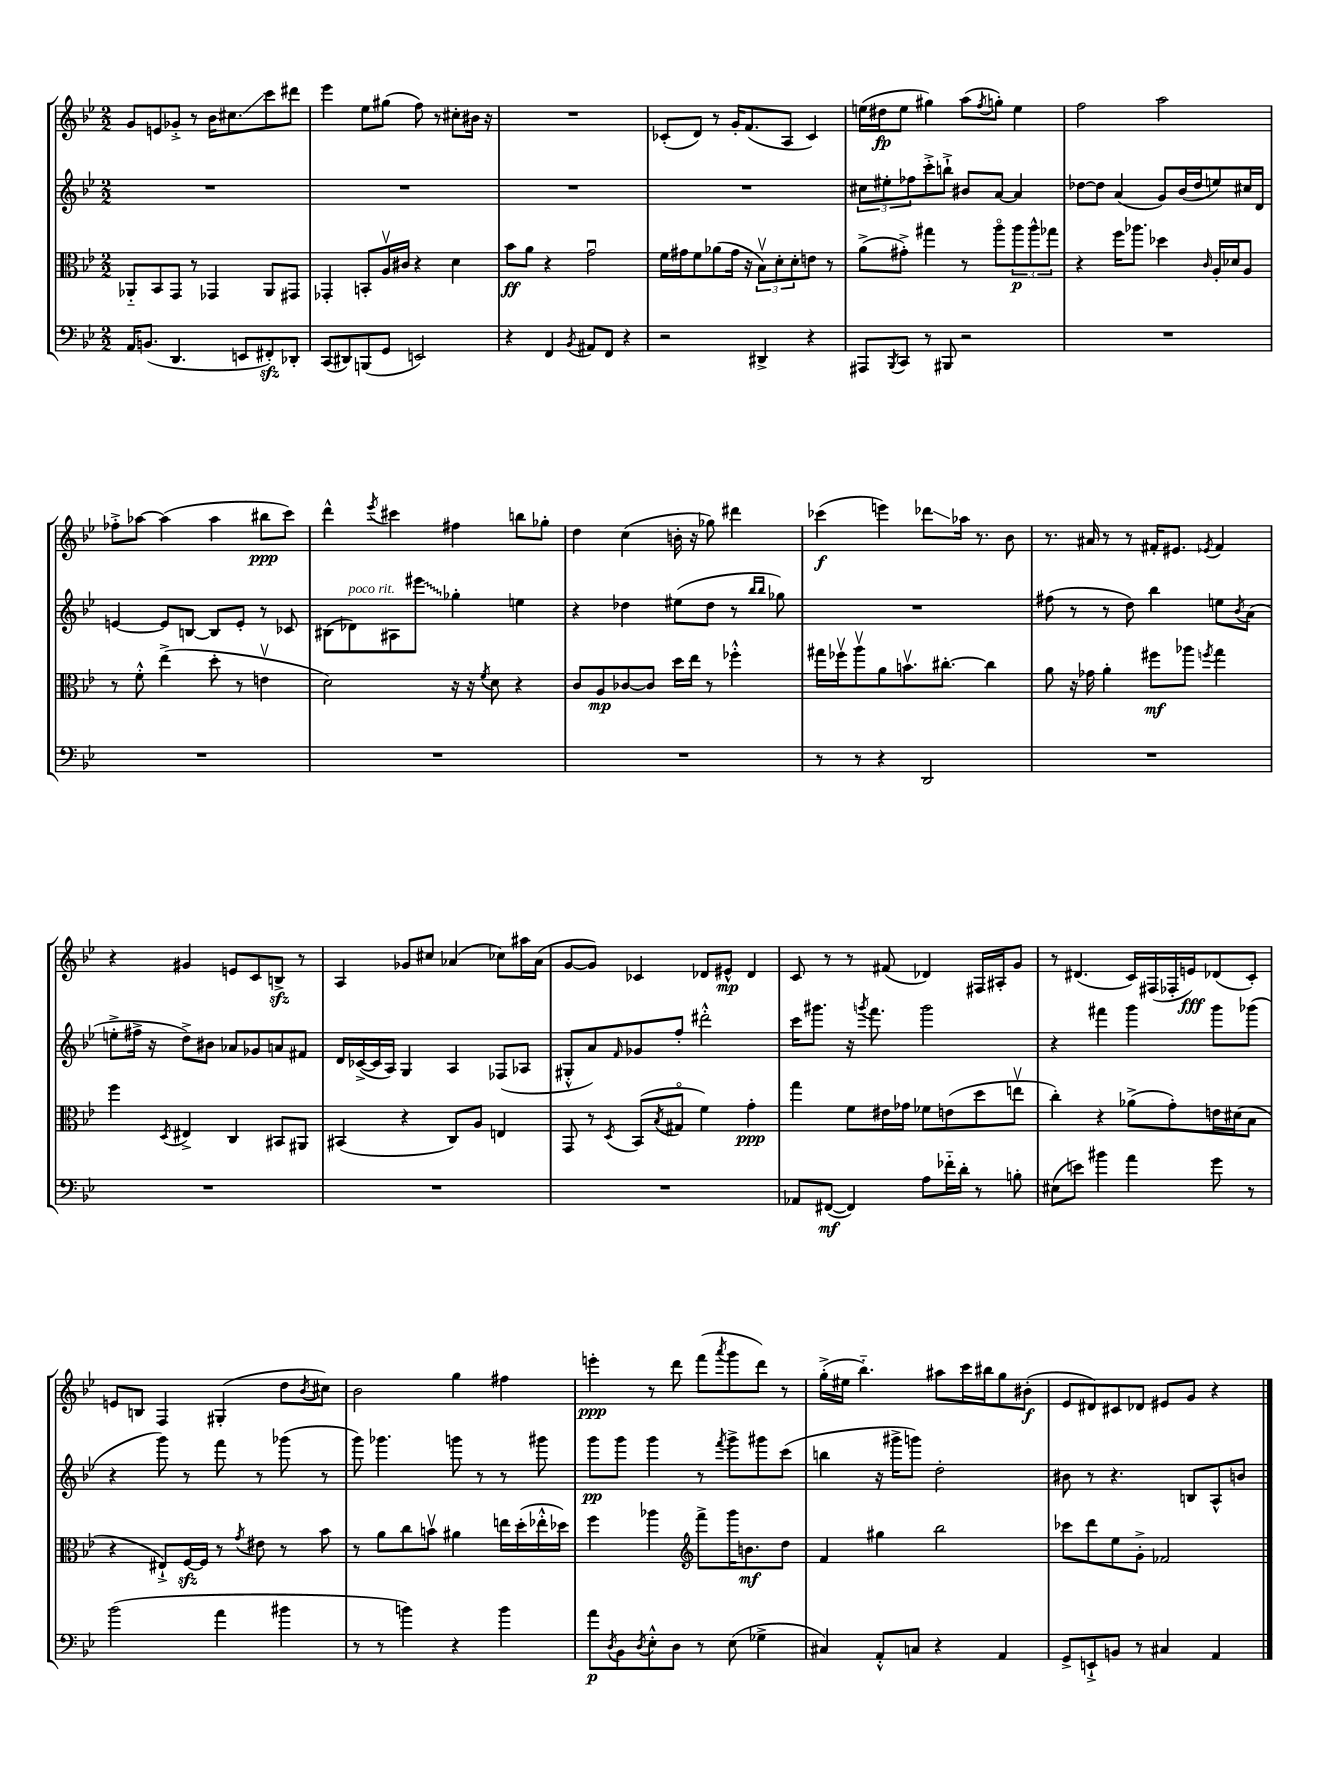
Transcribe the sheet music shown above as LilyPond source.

<<
\new StaffGroup <<
\new Staff = "s0" {
    \clef treble \key bes \major \numericTimeSignature \time 2/2
    g'8 e'8 ges'8-.-> r8 bes'16 cis''8.\glissando c'''8 dis'''8 |
    ees'''4 ees''8 gis''8( f''8) r8 cis''8-. bis'16 r16 |
    R1 |
    ces'8-.( d'8) r8 g'16-. f'8.( a8 ces'4) |
    e''16( dis''16\fp e''8 gis''4) a''8( \acciaccatura { f''8 } g''8-.) e''4 |
    f''2 a''2 |
    fes''8-.-> aes''8~ aes''4( aes''4 bis''8\ppp c'''8) |
    d'''4-^ \acciaccatura { ees'''8 } cis'''4 fis''4 b''8 ges''8-. |
    d''4 c''4( b'16-. r16 ges''8) dis'''4 |
    ces'''4\f( e'''4) des'''8\glissando aes''16 r8. bes'8 |
    r8. ais'16 r8 r8 fis'16-. eis'8. \acciaccatura { ees'8 } fis'4 |
    r4 gis'4 e'8 c'8 b8->\sfz r8 |
    a4 ges'8 cis''8 aes'4( ces''8) ais''16 aes'16( |
    g'8~ g'8) ces'4 des'8 eis'8-^\mp des'4 |
    c'8 r8 r8 fis'8( des'4) fis16 ais16-. g'8 |
    r8 dis'4.( c'16) fis16( fes16-. e'16\fff) des'8( c'8-.) |
    e'8 b8 f4 gis4-.( d''8 \acciaccatura { bes'8 } cis''8) |
    bes'2 g''4 fis''4 |
    e'''4-.\ppp r8 d'''8 f'''8( \acciaccatura { a'''8 } g'''8 d'''8) r8 |
    g''16-.->( eis''16 bes''4.-_) ais''8 c'''16 bis''16 g''8 bis'8-.\f( |
    ees'8 dis'8) cis'8 des'8 eis'8 g'8 r4 \bar "|." |
}
\new Staff = "s1" {
    \clef treble \key bes \major \numericTimeSignature \time 2/2
    R1 |
    R1 |
    R1 |
    R1 |
    \tuplet 3/2 { cis''8 eis''8-. fes''8 } c'''8-.-> b''8-!-> bis'8 a'8~ a'4 |
    des''8~ des''8 a'4( g'8) bes'16( des''16 e''8) cis''16 d'16 |
    e'4~ e'8 b8~ b8 e'8-. r8 ces'8 |
    bis8( des'8^\markup { \italic "poco rit." }) ais8 \once \override Glissando.style = #'zigzag eis'''8\glissando ges''4-. e''4 |
    r4 des''4 eis''8( des''8 r8 \grace { bes''16 bes''16 } ges''8) |
    R1 |
    fis''8( r8 r8 d''8) bes''4 e''8 \acciaccatura { bes'8 } a'8( |
    e''8-.-> fis''16-> r16 d''8->) bis'8 aes'8 ges'8 a'8 fis'8 |
    d'16 ces'16~->( ces'16 a16) g4 a4 fes8( aes8 |
    gis8-.-^ a'8) \grace { f'16 } ges'8 f''8-. dis'''2-.-^ |
    c'''16 gis'''8. r16 \acciaccatura { g'''8 } f'''8. g'''2 |
    r4 fis'''4 g'''4 g'''8 ges'''8( |
    r4 g'''8) r8 f'''8 r8 ges'''8( r8 |
    g'''8) ges'''4. g'''8 r8 r8 gis'''8 |
    g'''8\pp g'''8 g'''4 r8 \acciaccatura { f'''8 } g'''8-> gis'''8 c'''8( |
    b''4 r16 gis'''16-> g'''8) d''2-. |
    bis'8 r8 r4. b8 a8-^ b'8 \bar "|." |
}
\new Staff = "s2" {
    \clef alto \key bes \major \numericTimeSignature \time 2/2
    aes,8-_ bes,8 g,8 r8 ges,4 aes,8 gis,8 |
    ges,4-. b,8-. a16\upbow cis'16 r4 d'4 |
    bes'8\ff a'8 r4 g'2\downbow |
    f'16 gis'16 f'8 aes'8( gis'16 r16 \tuplet 3/2 { bes8\upbow) d'8-. d'8-. } e'8 r8 |
    a'8->( gis'8-.->) gis''4 r8 a''8\flageolet \tuplet 3/2 { a''8\p a''8-^ ges''8 } |
    r4 f''16 aes''8. des''4 \grace { c'16 } a16-. des'16 a8 |
    r8 f'8-.-^ ees''4->( d''8-. r8 e'4\upbow |
    d'2) r16 r16 \acciaccatura { f'8 } d'8 r4 |
    c'8 a8\mp ces'8~ ces'8 d''16 ees''16 r8 fes''4-.-^ |
    gis''16 fes''16\upbow a''8\upbow a'8 b'8.\upbow cis''8.~-. cis''4 |
    a'8 r16 ges'16 a'4-. fis''8\mf aes''8 \acciaccatura { f''8 } g''4 |
    f''4 \acciaccatura { d8 } eis4-> c4 bis,8 ais,8 |
    bis,4( r4 c8) a8 e4 |
    g,8 r8 \acciaccatura { d8 } bes,8( \acciaccatura { bes8 } gis8\flageolet f'4) g'4-.\ppp |
    g''4 f'8 eis'16 ges'16 fes'8 e'8( d''8 e''8\upbow |
    c''4-.) r4 aes'8->( g'8-.) e'16 dis'16( bes8 |
    r4 eis8-!->) f16~\sfz f16 r8 \acciaccatura { g'8 } eis'8 r8 bes'8 |
    r8 a'8 c''8 b'8\upbow ais'4 e''16 d''16-.( ees''16-.-^ des''16) |
    f''4 aes''4 \clef treble f'''8-> g'''16 b'8.\mf d''8 |
    f'4 gis''4 bes''2 |
    ces'''8 d'''8 ees''8 g'8-.-> fes'2 \bar "|." |
}
\new Staff = "s3" {
    \clef bass \key bes \major \numericTimeSignature \time 2/2
    a,16 b,8.( d,4. e,8 fis,8-.\sfz) des,8-. |
    c,8( dis,8) b,,8( g,8 e,2) |
    r4 f,4 \acciaccatura { bes,8 } ais,8 f,8 r4 |
    r2 dis,4-> r4 |
    ais,,8 \acciaccatura { bes,,8 } c,8 r8 bis,,8 r2 |
    R1 |
    R1 |
    R1 |
    R1 |
    r8 r8 r4 d,2 |
    R1 |
    R1 |
    R1 |
    R1 |
    aes,8 fis,8~\mf( fis,4) a8 fes'16-_ d'16-. r8 b8-. |
    eis8( e'8) bis'4 a'4 g'8 r8 |
    bes'2( a'4 bis'4 |
    r8 r8 b'4) r4 b'4 |
    a'8\p \acciaccatura { d8 } bes,8 \acciaccatura { d8 } ees8-.-^ d8 r8 ees8( ges4-> |
    cis4) a,8-.-^ c8 r4 a,4 |
    g,8-> e,8-!-> b,8 r8 cis4 a,4 \bar "|." |
}
>>
>>
\layout { \context { \Score \remove "Bar_number_engraver" } }
